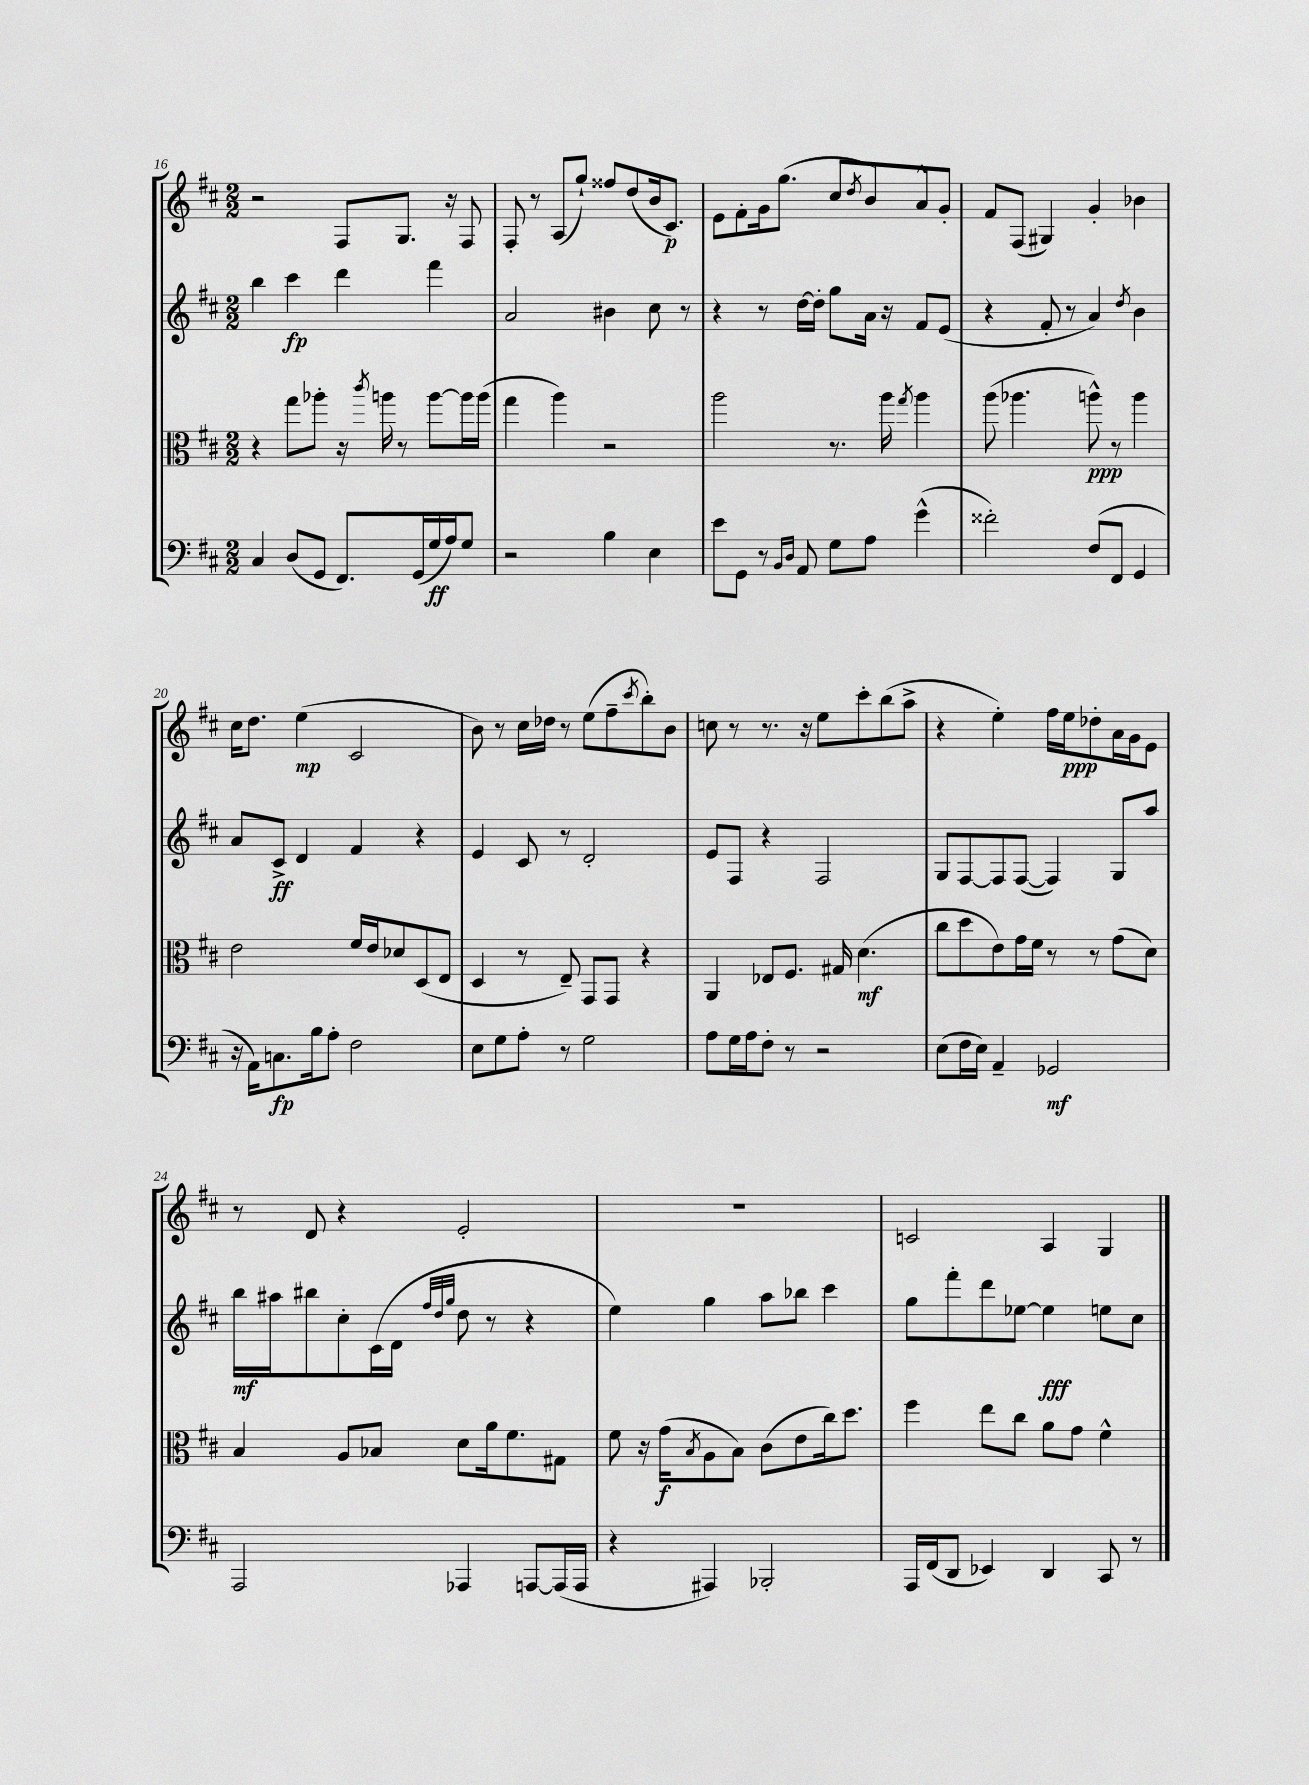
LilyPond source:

<<
\new StaffGroup <<
\new Staff = "s0" {
    \clef treble \key d \major \numericTimeSignature \time 2/2
    r2 fis8 g8. r16 fis8 |
    fis8-. r8 a8( g''8-!) fisis''8 d''8( b'16 cis'8.\p) |
    e'8 fis'8-. g'16 g''8.( cis''8 \acciaccatura { d''8 } b'8) a'8-^ g'8-. |
    fis'8 fis8( gis4) g'4-. bes'4 |
    cis''16 d''8. e''4\mp( cis'2 |
    b'8) r8 cis''16 des''16 r8 e''8( fis''8-- \acciaccatura { cis'''8 } b''8-.) b'8 |
    c''8 r8 r8. r16 e''8 cis'''8-. b''8( a''8-> |
    r4 e''4-.) fis''16 e''16\ppp des''8-. a'16 g'16 e'8 |
    r8 d'8 r4 e'2-. |
    R1 |
    c'2 a4 g4 \bar "|." |
}
\new Staff = "s1" {
    \clef treble \key d \major \numericTimeSignature \time 2/2
    b''4 cis'''4\fp d'''4 fis'''4 |
    a'2 bis'4 cis''8 r8 |
    r4 r8 d''16~ d''16-. g''8 a'16 r16 fis'8 e'8( |
    r4 fis'8-. r8 a'4) \acciaccatura { d''8 } b'4 |
    a'8 cis'8->\ff d'4 fis'4 r4 |
    e'4 cis'8 r8 d'2-. |
    e'8 fis8 r4 fis2 |
    g8 fis8~ fis8 fis8~( fis4) g8 a''8 |
    b''16\mf ais''16 bis''8 cis''8-. cis'16( d'16 \grace { fis''32 d''32 g''32 } d''8 r8 r4 |
    e''4) g''4 a''8 bes''8 cis'''4 |
    g''8 fis'''8-. d'''8 ees''8~ ees''4\fff e''8 cis''8 \bar "|." |
}
\new Staff = "s2" {
    \clef alto \key d \major \numericTimeSignature \time 2/2
    r4 g''8 aes''8-. r16 \acciaccatura { cis'''8 } a''16 r8 a''8~ a''16 a''16( |
    g''4 a''4) r2 |
    a''2 r8. a''16 \acciaccatura { g''8 } a''4 |
    a''8( aes''4. a''8-^\ppp) r8 a''4 |
    e'2 fis'16 e'16 des'8 d8( e8 |
    d4 r8 e8--) g,8 g,8 r4 |
    a,4 ees8 fis8. gis16 d'4.\mf( |
    cis''8 d''8 e'8) g'16 fis'16 r8 r8 g'8( d'8) |
    b4 a8 bes8 d'8 a'16 fis'8. gis8 |
    fis'8 r16 g'16\f( \acciaccatura { b8 } a8 b8) cis'8( e'8 cis''16) d''8. |
    fis''4 e''8 cis''8 a'8 g'8 fis'4-^ \bar "|." |
}
\new Staff = "s3" {
    \clef bass \key d \major \numericTimeSignature \time 2/2
    cis4 d8( g,8 fis,8.) g,16( g16\ff a16) g8 |
    r2 b4 e4 |
    e'8 g,8 r8 \grace { b,16 d16 } a,8 g8 a8 g'4-^( |
    fisis'2-.) fis8( fis,8 g,4 |
    r16 a,16) c8.\fp b16 a8-. fis2 |
    e8 g8 a8-. r8 g2 |
    a8 g16 a16 fis8-. r8 r2 |
    e8( fis16 e16) a,4-- ges,2\mf |
    a,,2 aes,,4 a,,8~ a,,16( a,,16 |
    r4 ais,,4) bes,,2-. |
    a,,16 fis,16( d,8 ees,4) d,4 cis,8 r8 \bar "|." |
}
>>
>>
\layout { \context { \Score currentBarNumber = #16 } }
